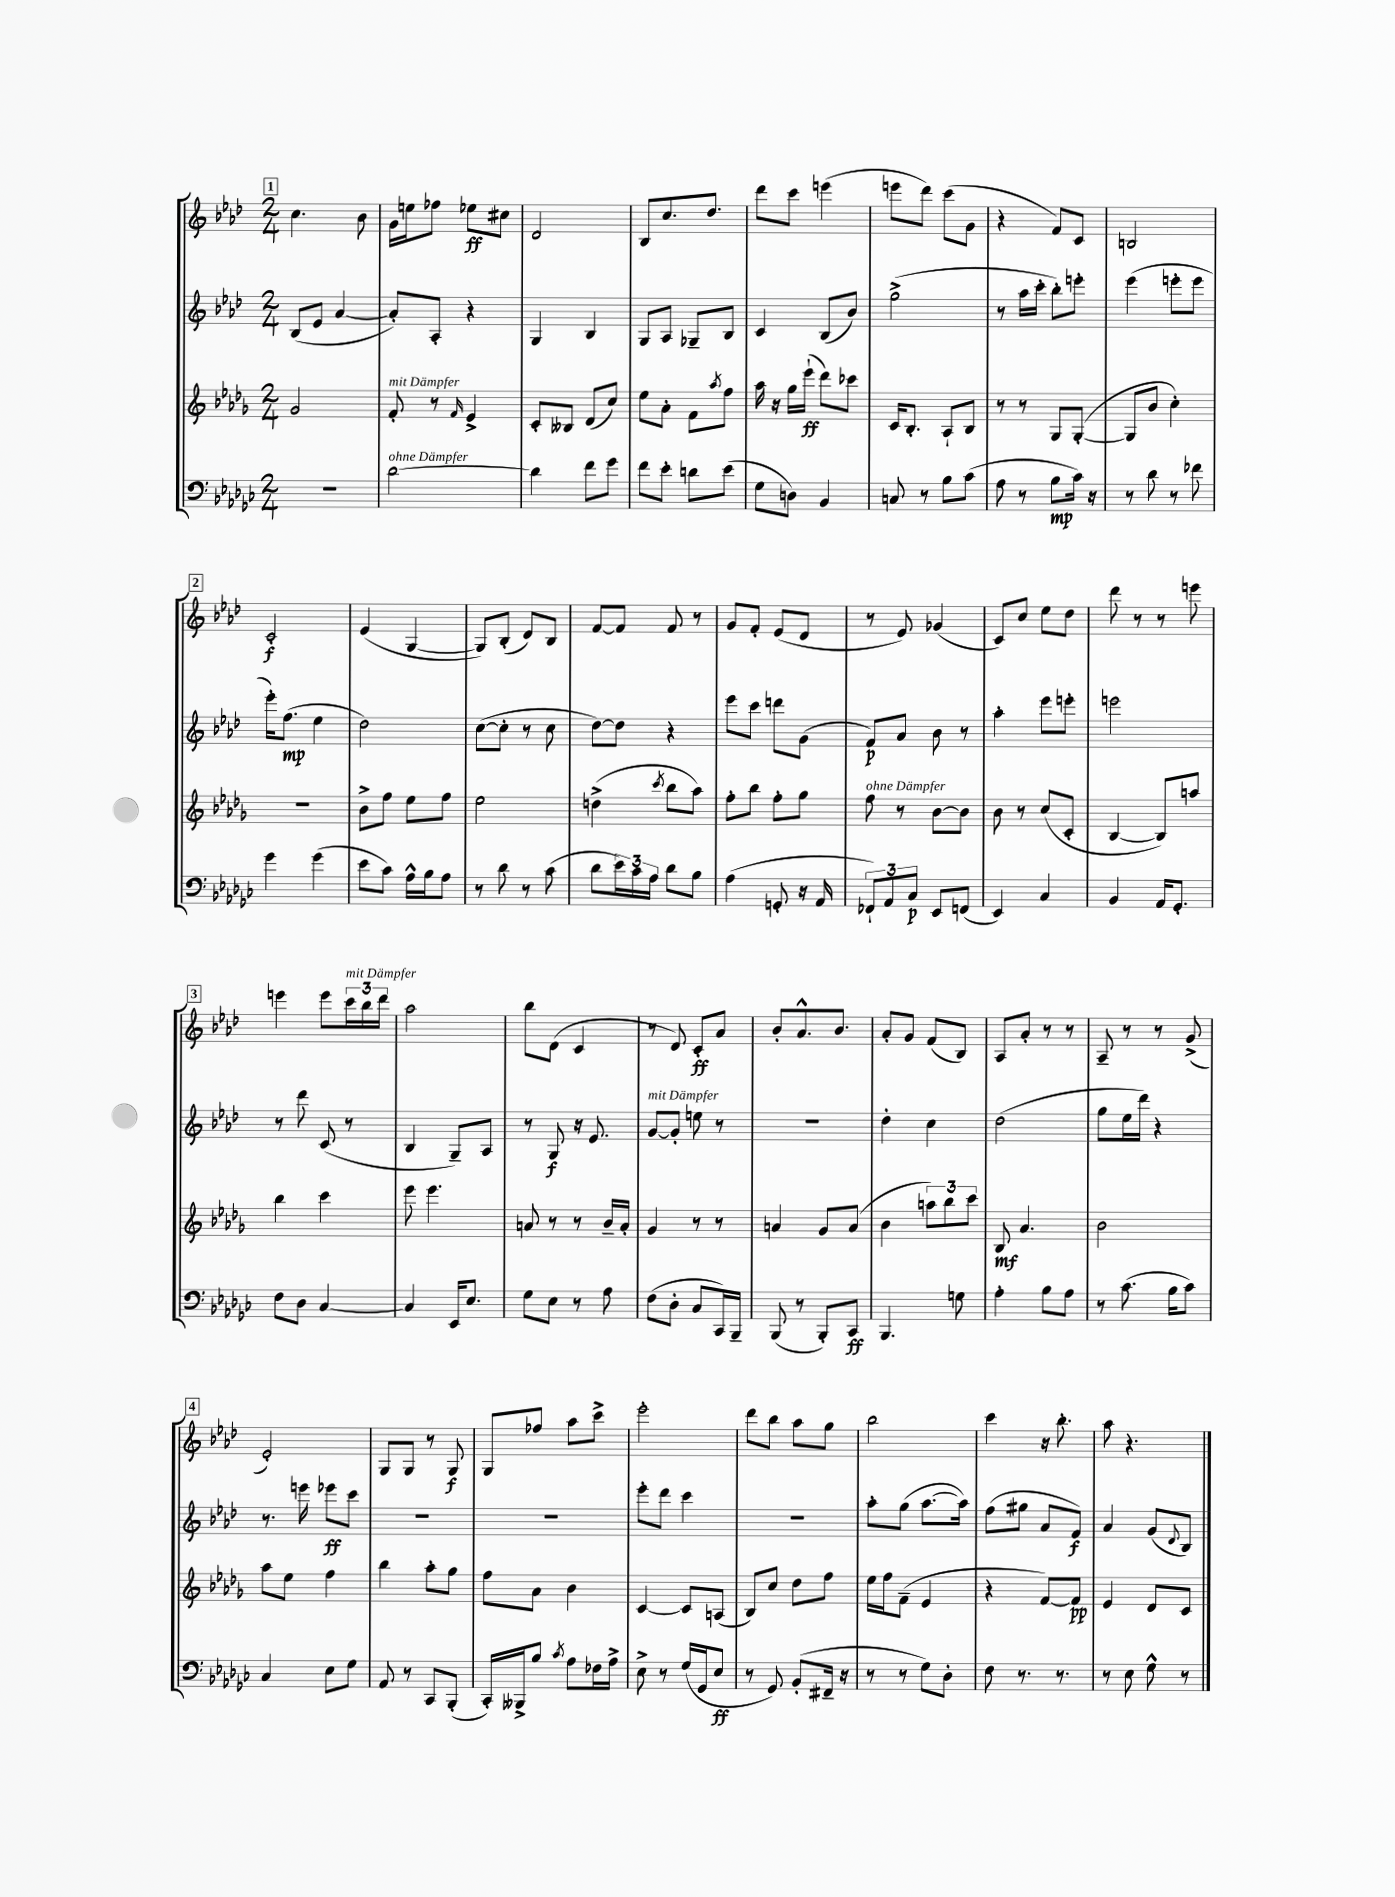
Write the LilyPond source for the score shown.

<<
\new StaffGroup <<
\new Staff = "s0" {
    \clef treble \key aes \major \numericTimeSignature \time 2/4
    \mark \markup { \box "1" } c''4. bes'8 |
    g'16 e''16 fes''8 ees''8\ff cis''8 |
    des'2 |
    bes8 c''8. des''8. |
    des'''8 c'''8 e'''4( |
    e'''8 des'''8) c'''8( g'8 |
    r4 f'8) c'8 |
    b2 |
    \mark \markup { \box "2" } c'2-.\f |
    ees'4( g4~ |
    g8) bes8-.( des'8) bes8 |
    f'8~ f'8 f'8 r8 |
    g'8 f'8-. ees'8( des'8 |
    r8 ees'8) ges'4( |
    c'8) c''8 ees''8 des''8 |
    des'''8 r8 r8 e'''8 |
    \mark \markup { \box "3" } e'''4 e'''8 \tuplet 3/2 { c'''16^\markup { \italic "mit Dämpfer" } bes''16 des'''16 } |
    aes''2 |
    bes''8 des'8( c'4 |
    r8 des'8) c'8-.\ff aes'8 |
    bes'8-. aes'8.-^ bes'8. |
    aes'8-. g'8 f'8( bes8) |
    aes8 aes'8-. r8 r8 |
    aes8-- r8 r8 g'8->( |
    \mark \markup { \box "4" } ees'2-.) |
    g8 g8 r8 g8\f |
    g8 fes''8 aes''8 c'''8-> |
    ees'''2-. |
    des'''8 bes''8 aes''8 g''8 |
    bes''2 |
    c'''4 r16 bes''8.-. |
    aes''8 r4. \bar "|." |
}
\new Staff = "s1" {
    \clef treble \key aes \major \numericTimeSignature \time 2/4
    \mark \markup { \box "1" } bes8( ees'8 aes'4~ |
    aes'8-.) aes8-. r4 |
    g4 bes4 |
    g8 aes8 ges8-- bes8 |
    c'4 bes8( bes'8) |
    g''2->( |
    r8 aes''16 c'''16-. bes''8-.) e'''8-. |
    ees'''4( e'''8-. e'''8 |
    \mark \markup { \box "2" } ees'''16-.) f''8.\mp( ees''4 |
    des''2) |
    c''8~( c''8-. r8 c''8 |
    des''8~) des''8 r4 |
    ees'''8 c'''8 d'''8 g'8( |
    f'8\p) aes'8 bes'8 r8 |
    aes''4-. ees'''8 e'''8-. |
    e'''2 |
    \mark \markup { \box "3" } r8 des'''8 c'8( r8 |
    bes4 g8--) aes8 |
    r8 g8\f r16 ees'8. |
    g'8~^\markup { \italic "mit Dämpfer" } g'8-. e''8 r8 |
    R2 |
    des''4-. c''4 |
    des''2( |
    g''8 ees''16 des'''16) r4 |
    \mark \markup { \box "4" } r8. e'''16 ees'''8\ff c'''8 |
    R2 |
    R2 |
    ees'''8-. des'''8 c'''4 |
    R2 |
    aes''8-. g''8( aes''8.~ aes''16) |
    f''8( gis''8 aes'8 f'8\f) |
    aes'4 g'8( \appoggiatura { des'8 } bes8) \bar "|." |
}
\new Staff = "s2" {
    \clef treble \key des \major \numericTimeSignature \time 2/4
    \mark \markup { \box "1" } ges'2 |
    f'8-.^\markup { \italic "mit Dämpfer" } r8 \grace { f'16 } ees'4-> |
    c'8-. beses8 des'8( c''8) |
    ees''8 aes'8-. f'8 \acciaccatura { aes''8 } f''8 |
    aes''16 r16 ges''16 ees'''16-!\ff( des'''8) ces'''8 |
    c'16 bes8.-. aes8-! bes8 |
    r8 r8 ges8 ges8~-.( |
    ges8 bes'8 c''4-.) |
    \mark \markup { \box "2" } r2 |
    bes'8-> f''8 ees''8 f''8 |
    ees''2 |
    d''4->( \acciaccatura { c'''8 } bes''8 aes''8) |
    f''8-. bes''8 f''8-. ges''8 |
    f''8^\markup { \italic "ohne Dämpfer" } r8 bes'8~ bes'8 |
    bes'8 r8 c''8( c'8-. |
    bes4~ bes8) a''8 |
    \mark \markup { \box "3" } bes''4 c'''4 |
    ees'''8 ees'''4. |
    a'8 r8 r8 bes'16-- a'16-. |
    ges'4 r8 r8 |
    a'4 ges'8 a'8( |
    bes'4 \tuplet 3/2 { a''8) bes''8 c'''8 } |
    bes8\mf aes'4. |
    bes'2 |
    \mark \markup { \box "4" } aes''8 ees''8 f''4 |
    bes''4 aes''8-. ges''8 |
    f''8 aes'8 bes'4 |
    c'4~ c'8 a8( |
    bes8) c''8 des''8 f''8 |
    ees''16 f''16 f'8--( ees'4 |
    r4 f'8~) f'8\pp |
    ees'4 des'8 c'8 \bar "|." |
}
\new Staff = "s3" {
    \clef bass \key ges \major \numericTimeSignature \time 2/4
    \mark \markup { \box "1" } r2 |
    des'2~^\markup { \italic "ohne Dämpfer" } |
    des'4 f'8 ges'8 |
    f'8 ees'8-. d'8 ees'8( |
    ges8 d8) bes,4 |
    c8 r8 bes8 ces'8( |
    aes8 r8 bes8\mp ces'16) r16 |
    r8 des'8 r8 fes'8 |
    \mark \markup { \box "2" } ges'4 ges'4( |
    ees'8 ces'8) aes16-^ bes16 aes8 |
    r8 des'8 r8 ces'8( |
    des'8 \tuplet 3/2 { ees'16) ces'16 aes16 } des'8 bes8 |
    aes4( g,8-. r16 aes,16 |
    \tuplet 3/2 { fes,8-!) aes,8 ces8\p } ees,8 f,8( |
    ees,4) ces4 |
    bes,4 aes,16 ges,8.-. |
    \mark \markup { \box "3" } f8 des8 ces4~ |
    ces4 ees,16 ees8. |
    ges8 ees8 r8 aes8 |
    f8( des8-. ces8 ces,16) bes,,16-- |
    bes,,8( r8 bes,,8-.) ces,8\ff |
    bes,,4. g8 |
    aes4-. bes8 aes8 |
    r8 ces'8.( bes16 ces'8) |
    \mark \markup { \box "4" } ces4 ees8 ges8 |
    aes,8 r8 ces,8 bes,,8-.( |
    ces,16-.) beses,,16-> bes8 \acciaccatura { ces'8 } aes8 fes16 aes16-> |
    ees8-> r8 ges16( ges,16 ees8\ff |
    r8 ges,8) bes,8-.( fis,16-- r16 |
    r8 r8 ges8) des8-. |
    f8 r8. r8. |
    r8 ees8 ges8-^ r8 \bar "|." |
}
>>
>>
